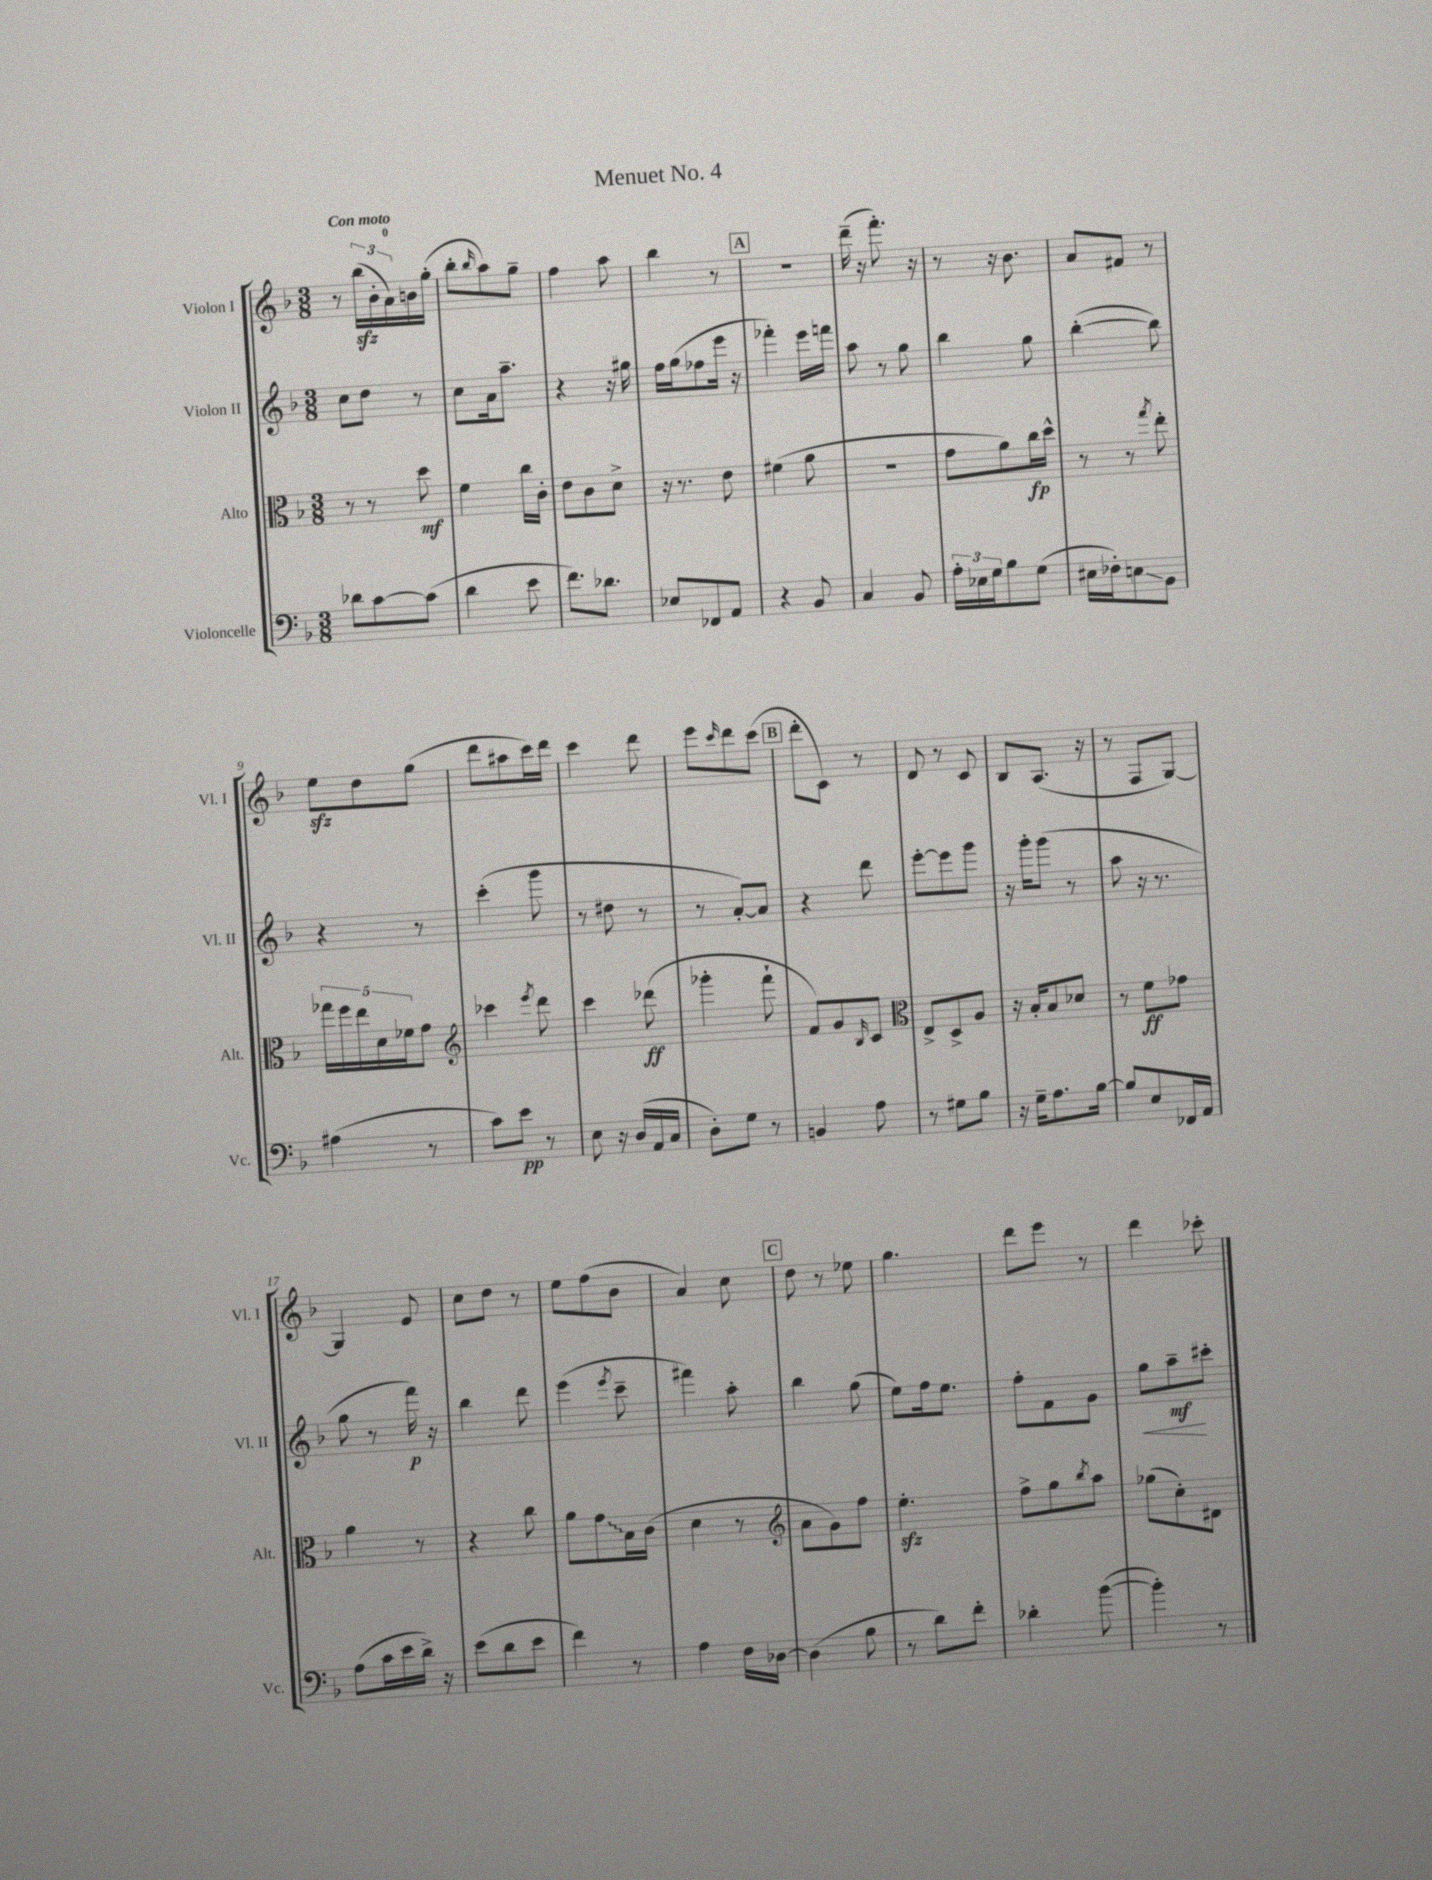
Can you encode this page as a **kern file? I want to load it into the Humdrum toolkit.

**kern	**kern	**kern	**kern
*staff4	*staff3	*staff2	*staff1
*clefF4	*clefC3	*clefG2	*clefG2
*k[b-]	*k[b-]	*k[b-]	*k[b-]
*M3/8	*M3/8	*M3/8	*M3/8
8d-\L	8r	8cc\L	8r
[8c\	8r	8dd\J	(24bb-\LL
.	.	.	24b-'\
.	.	.	24a\)
(8c\]J	8dd\	8r	16b\
.	.	.	(16gg'\JJ
=	=	=	=
4d\	4f\	8cc\L	8bb-'\L
.	.	.	16qqbb-/
.	.	16a\k	8aa\)
.	.	8.aa~\J	.
8e\	16cc\LL	.	8gg~\J
.	16c'\JJ	.	.
=	=	=	=
8.f\L)	8e\L	4r	4ff\
.	8c\	.	.
8.d-\J	.	.	.
.	8d^\J	16r	8aa\
.	.	16gg#\	.
=	=	=	=
8E-/L	16r	16ff\LL	4bb-\
.	8.r	(16gg\J	.
8FF-/	.	8ff-\	.
8AA/J	8e\	16eee\Jk	8r
.	.	16r	.
=	=	=	=
4r	(4f#\	4fff-'\)	4.r
8BB-/	8a\	16eee\LL	.
.	.	16fff\JJ	.
=	=	=	=
4C/	4.r	8aa\	(16ddd~\
.	.	.	16r
.	.	8r	8.fff'\)
8BB-/	.	8gg\	.
.	.	.	16r
=	=	=	=
24A'\LL	8g\L	4bb-\	8r
24E-\	.	.	.
24G\J	.	.	.
8B-\	8a\)	.	16r
.	.	.	8.b-\
(8G\J	16cc\L	8gg\	.
.	16dd^^\JJ	.	.
=	=	=	=
16E#\LL	8r	([4bb-'\	8a/L
16F-'\J)	.	.	.
8E\	8r	.	8f#/J
.	8qgg/	.	.
8BB-\J	8ee'\	8bb-\])	8r
=	=	=	=
(4A#\	20gg-\LL	4r	8ee\L
.	20ff\	.	.
.	20ee\	.	.
.	.	.	8dd\
.	20d\	.	.
.	20f-\J	.	.
8r	8g\J	8r	(8gg\J
=	=	=	=
*	*clefG2	*	*
8c\L)	4ccc-\	(4ccc'\	8ddd\L
8e\J	.	.	8aa#\
.	8qeee/	.	.
8r	8ddd\	8ggg\	16ccc\L)
.	.	.	16ddd\JJ
=	=	=	=
8E\	4ccc\	8r	4ccc\
16r	.	8dd#\	.
(16D/LL	.	.	.
16AA/	(8ddd-\	8r	8ddd\
16C/JJ	.	.	.
=	=	=	=
8D'\L)	4ggg-'\	8r	8eee\L
.	.	.	16qqccc/
8G\J	.	[8a'/L)	8ddd\
8r	8fff`\	8a/]J	(8ccc\J
=	=	=	=
4BB/	8f/L)	4r	8ddd'\L
.	8g/	.	8c\J)
.	16qqB-/	.	.
8A\	8c/J	8ddd\	8r
=	=	=	=
*	*clefC3	*	*
8r	8E^/L	[8eee'\L	8d/
8G#\L	8D^/	8eee\]	8r
8B-\J	8A/J	8ggg\J	8c/
=	=	=	=
16r	16r	16r	8B-/L
16G~\LK	16B-'/LK	16ggg'\LK	.
8.A\	8B-/	(8ggg\J	(8.A/J
.	8d-/J	8r	.
[16B-\Jk	.	.	16r
=	=	=	=
8B-/]L	8r	8aa\	8r
8E/	8f\L	16r	8F/L
.	.	8.r	.
16FF-/L	8g-\J	.	[8G/J)
16AA/JJ	.	.	.
=	=	=	=
(8A\L	4a\	8gg\	4G/]
16c\L	.	8r	.
16e\	.	.	.
16d^\JJ)	8r	16fff\)	8e/
16r	.	16r	.
=	=	=	=
(8e\L	4r	4bb-\	8cc\L
8d\	.	.	8dd\J
8e\J	8cc\	8ddd\	8r
=	=	=	=
4f\)	8a\L	(4eee\	8ee\L
.	8g\	.	(8ff\
.	.	8qeee/	.
8r	16B-\L	8ccc~\	8b-\J
.	(16c\JJ	.	.
=	=	=	=
4A\	4d\	4fff#\)	4a/)
16F\LL	8r	8aa'\	8cc\
[16D-\JJ	.	.	.
=	=	=	=
*	*clefG2	*	*
(4D-\]	8a\L	4bb-\	8dd\
.	8g\)	.	8r
8B-\	8ff\J	(8gg\	8ee-\
=	=	=	=
8r	4.ee'\	8ee\L)	4.gg\
8d\L)	.	16ff\k	.
.	.	8.ee\J	.
8f'\J	.	.	.
=	=	=	=
4d-'\	8ff^\L	8ff'\L	8ddd\L
.	8gg\	8f\	8eee\J
.	8qbb-/	.	.
([8b-\	8aa\J	8g\J	8r
=	=	=	=
4b-'\])	(8gg-\L	8gg\L	4ddd\
.	8cc'\)	8aa~\	.
8r	8d#\J	8ccc#'\J	8ccc-'\
==	==	==	==
*-	*-	*-	*-
